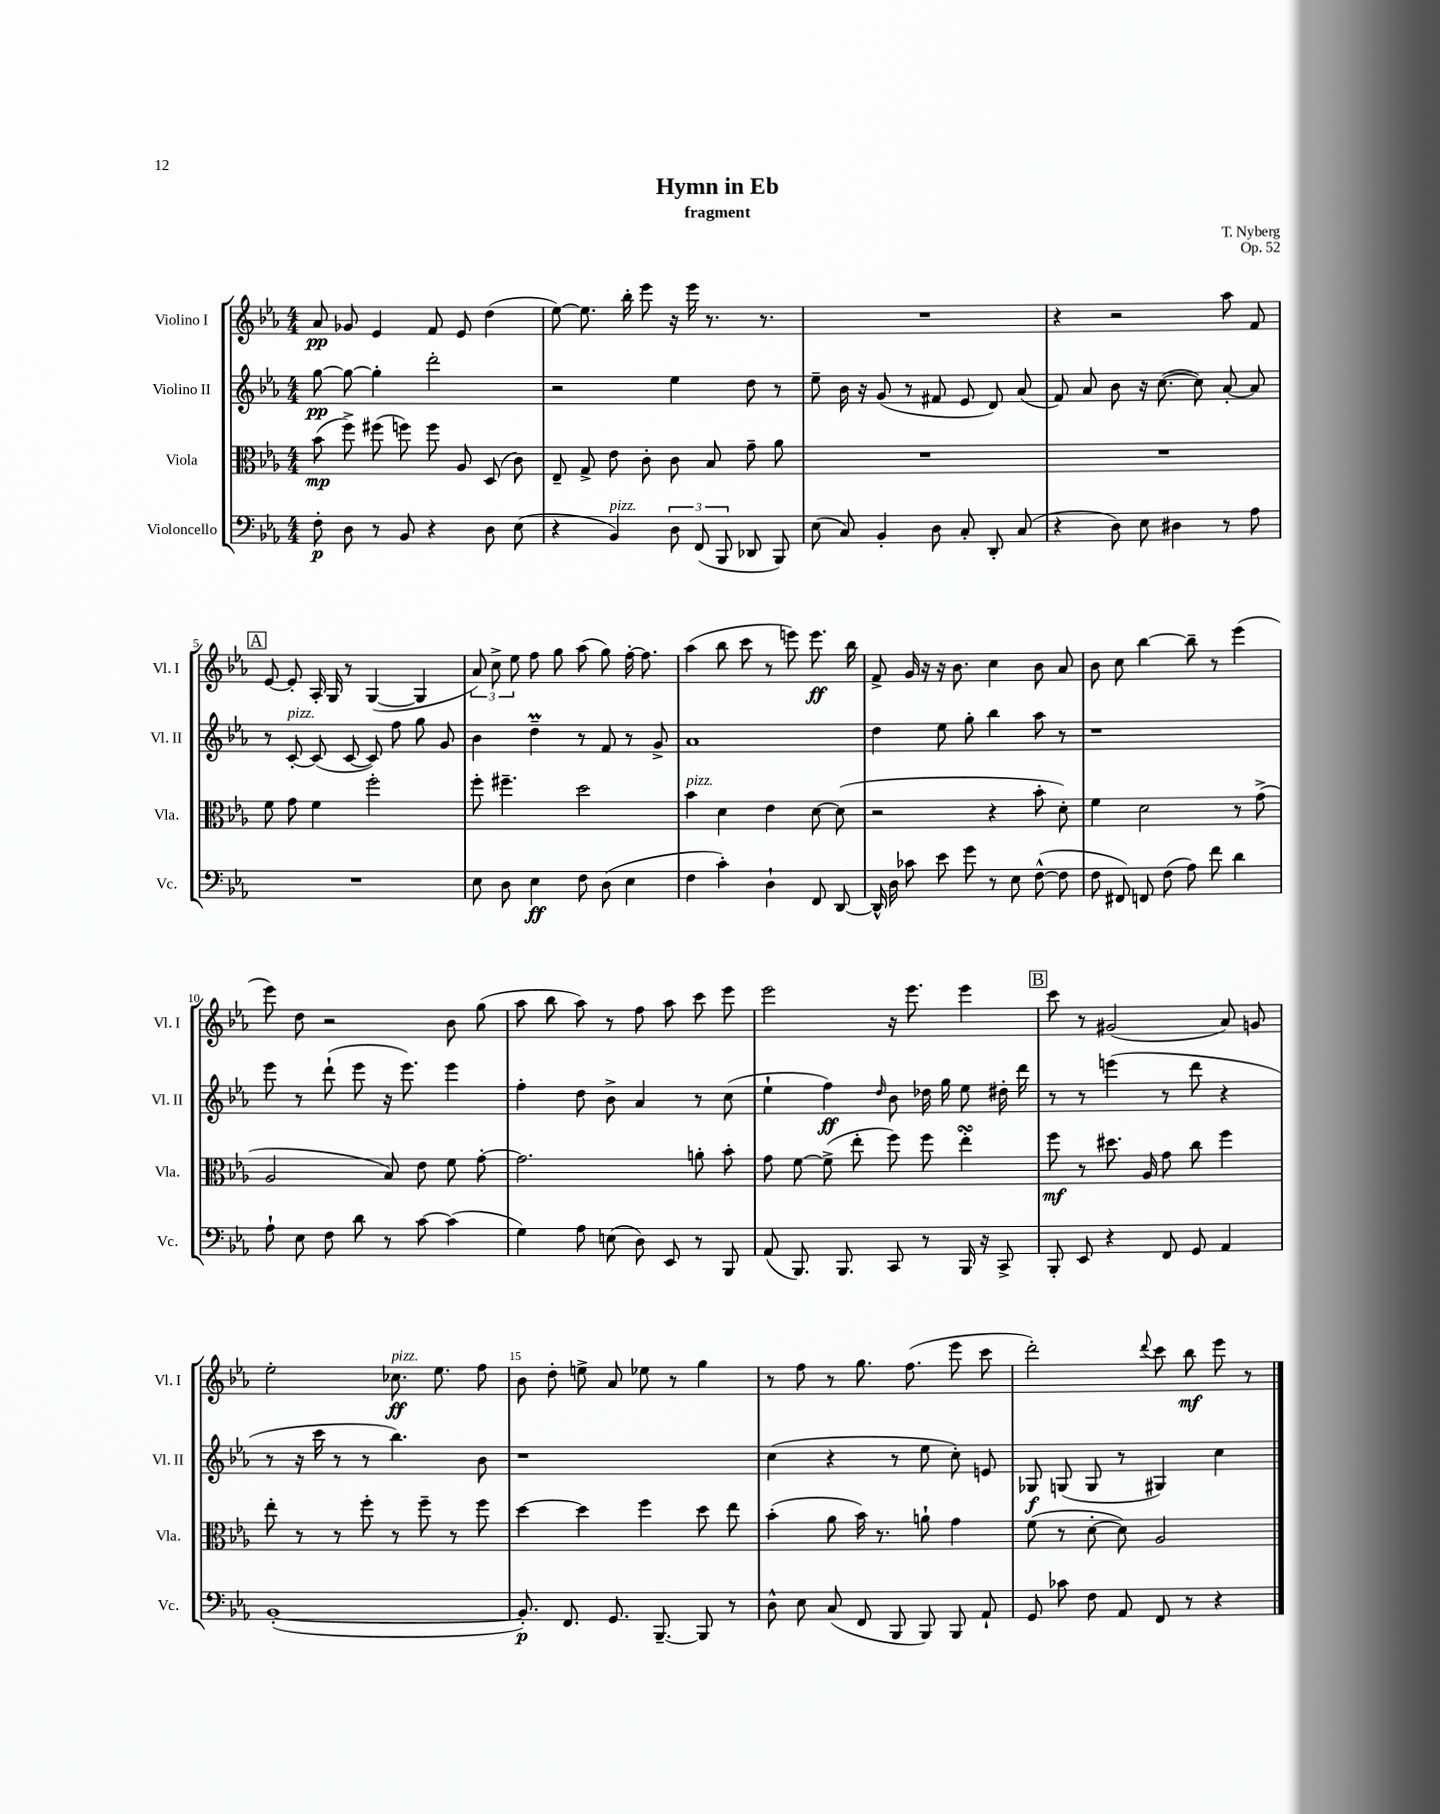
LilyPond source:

\header { title = "Hymn in Eb" composer = "T. Nyberg" subtitle = "fragment" opus = "Op. 52" }
<<
\new StaffGroup <<
\new Staff = "s0" \with { instrumentName = "Violino I" shortInstrumentName = "Vl. I" } {
    \clef treble \key ees \major \numericTimeSignature \time 4/4
    \autoBeamOff aes'8\pp ges'8 ees'4 f'8 ees'8 d''4( |
    ees''8~) ees''8. bes''16-. ees'''8 r16 ees'''16 r8. r8. |
    R1 |
    r4 r2 aes''8 f'8 |
    \mark \markup { \box "A" } ees'8~ ees'8-. aes16-. g16 r8 g4~( g4 |
    \tuplet 3/2 { aes'8) c''8-> ees''8 } f''8 g''8 aes''8( g''8) f''16~-. f''8. |
    aes''4( bes''8 c'''8 r8 e'''8) e'''8.\ff bes''16 |
    f'8-> g'16 r16 r16 bes'8. c''4 bes'8 aes'8 |
    bes'8 c''8 bes''4~ bes''8-- r8 ees'''4( |
    ees'''8) d''8 r2 bes'8 g''8( |
    aes''8 bes''8 aes''8) r8 f''8 aes''8 c'''8 ees'''8 |
    ees'''2 r16 ees'''8. ees'''4 |
    \mark \markup { \box "B" } c'''8 r8 gis'2( aes'8) g'8 |
    ees''2-. ces''8.\ff^\markup { \italic "pizz." } ees''8. f''8 |
    bes'8 d''8-. e''8-> aes'8 ees''8 r8 g''4 |
    r8 f''8 r8 g''8. f''8.( ees'''8 c'''8 |
    d'''2-.) \appoggiatura { d'''8 } c'''8 bes''8\mf ees'''8 r8 \bar "|." |
}
\new Staff = "s1" \with { instrumentName = "Violino II" shortInstrumentName = "Vl. II" } {
    \clef treble \key ees \major \numericTimeSignature \time 4/4
    \autoBeamOff g''8~\pp g''8~ g''4-. d'''2-. |
    r2 ees''4 d''8 r8 |
    ees''8-- bes'16 r16 g'8( r8 fis'8 ees'8 d'8) aes'8( |
    f'8) aes'8 bes'8 r16 c''8.~( c''8) aes'8~-. aes'8 |
    \mark \markup { \box "A" } r8 c'8~-.^\markup { \italic "pizz." } c'8( c'8~ c'8) f''8 g''8 g'8 |
    bes'4 d''4--\prall r8 f'8 r8 g'8-> |
    aes'1 |
    d''4 ees''8 g''8-. bes''4 aes''8 r8 |
    r1 |
    ees'''8 r8 d'''8-!( ees'''8 r16 ees'''8.) ees'''4 |
    f''4-. d''8 bes'8-> aes'4 r8 c''8( |
    ees''4-! f''4\ff) \grace { d''16 } bes'8 des''16 g''16 ees''8 dis''16-. d'''16 |
    \mark \markup { \box "B" } r8 r8 e'''4( r8 d'''8 r4 |
    r8 r16 c'''16 r8 r8 bes''4.) bes'8 |
    r1 |
    c''4( r4 r8 ees''8 c''8-.) e'8 |
    ges8\f g8( g8 r8 gis4) c''4 \bar "|." |
}
\new Staff = "s2" \with { instrumentName = "Viola" shortInstrumentName = "Vla." } {
    \clef alto \key ees \major \numericTimeSignature \time 4/4
    \autoBeamOff bes'8\mp( f''8->) fis''8( f''8) f''8 aes8 d8( c'8) |
    ees8-- g8-> ees'8 c'8-. c'8 bes8 g'8-- aes'8 |
    R1 |
    R1 |
    \mark \markup { \box "A" } f'8 g'8 f'4 f''2-. |
    f''8-. fis''4.-- d''2 |
    bes'4^\markup { \italic "pizz." } d'4 ees'4 d'8~ d'8( |
    r2 r4 bes'8-. d'8-.) |
    f'4 d'2 r8 g'8->( |
    aes2 bes8) ees'8 f'8 g'8~-. |
    g'2. a'8-. bes'8-. |
    g'8 f'8~ f'8->( ees''8-. f''8) f''8 ees''4-.\turn |
    \mark \markup { \box "B" } f''8\mf r8 dis''8. aes16 g'8 c''8 f''4 |
    ees''8-. r8 r8 f''8-. r8 f''8-- r8 f''8 |
    d''4~ d''4 f''4 d''8 ees''8 |
    bes'4-.( aes'8 bes'16) r8. a'8-! g'4 |
    f'8( r8 d'8~-. d'8) aes2 \bar "|." |
}
\new Staff = "s3" \with { instrumentName = "Violoncello" shortInstrumentName = "Vc." } {
    \clef bass \key ees \major \numericTimeSignature \time 4/4
    \autoBeamOff f8-.\p d8 r8 bes,8 r4 d8 ees8( |
    r4 bes,4^\markup { \italic "pizz." }) \tuplet 3/2 { d8 f,8( bes,,8 } des,8 bes,,8) |
    ees8( c8) bes,4-. d8 c8-. d,8-. c8( |
    r4 d8) ees8 dis4 r8 aes8 |
    \mark \markup { \box "A" } R1 |
    ees8 d8 ees4\ff f8 d8( ees4 |
    f4 c'4-.) d4-! f,8 d,8~ |
    d,16-^ d16 ces'8 ees'8 g'8 r8 ees8 f8~-^( f8 |
    f8 fis,8) f,8 f8( aes8) f'8 d'4 |
    aes8-! ees8 f8 d'8 r8 c'8~ c'4( |
    g4) aes8 e8( d8) ees,8 r8 bes,,8 |
    aes,8( bes,,8.) bes,,8. c,8 r8 bes,,16 r16 c,8-> |
    \mark \markup { \box "B" } bes,,8-. ees,8 r4 f,8 g,8 aes,4 |
    bes,1~-.( |
    bes,8.-.\p) f,8. g,8. bes,,8.~-- bes,,8 r8 |
    d8-^ ees8 c8( f,8 bes,,8 bes,,8) bes,,8 aes,8-! |
    g,8 ces'8 f8 aes,8 f,8 r8 r4 \bar "|." |
}
>>
>>
\layout { \context { \Score \override BarNumber.break-visibility = ##(#f #t #t) barNumberVisibility = #(every-nth-bar-number-visible 5) } }
